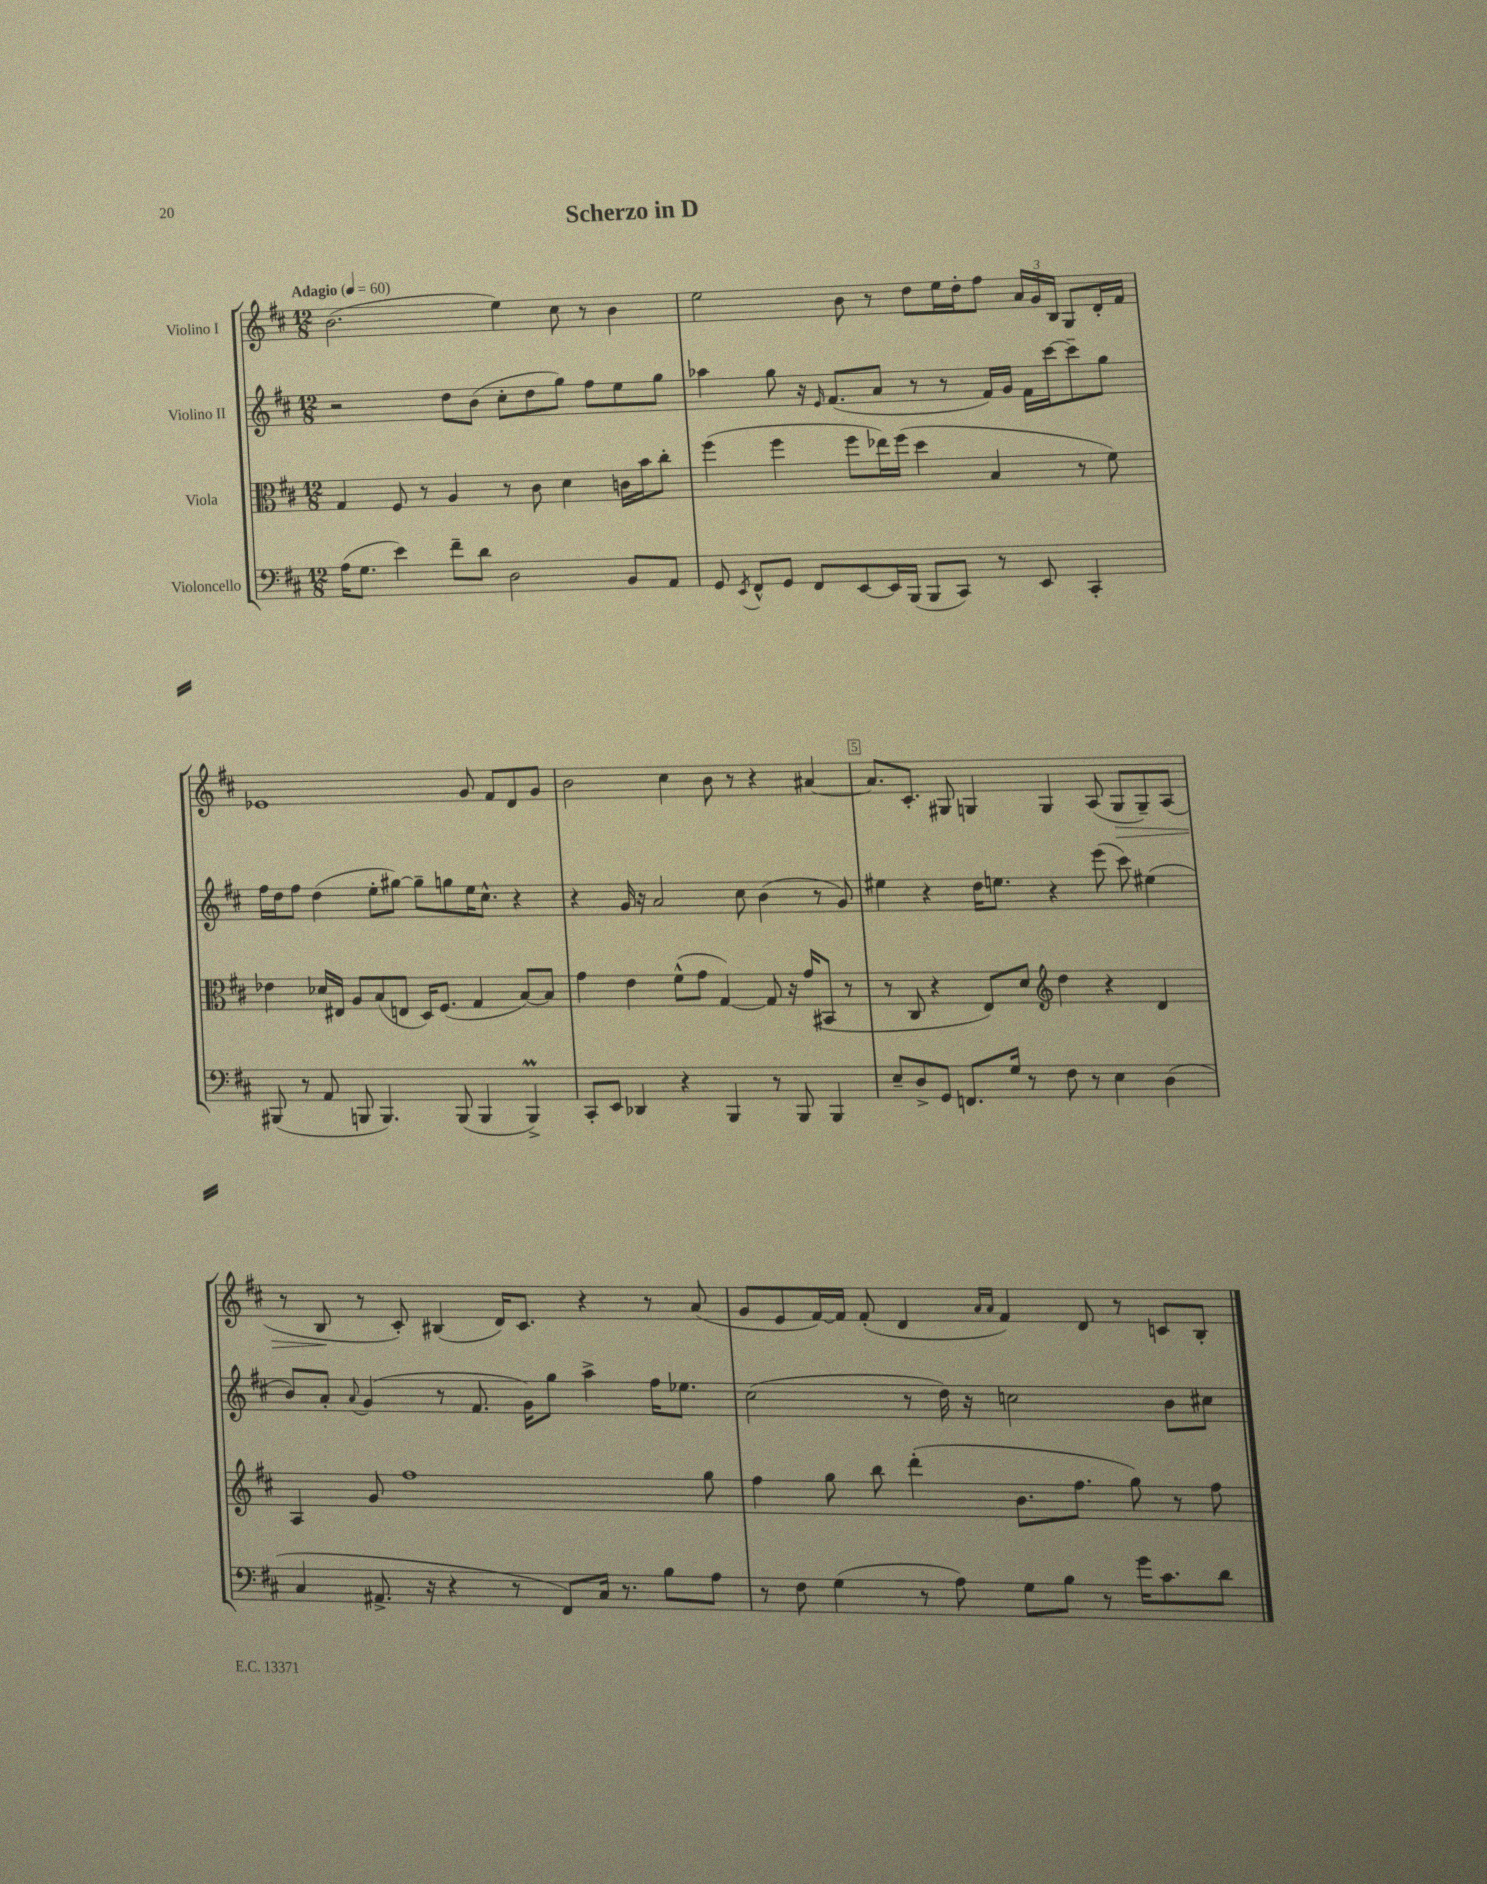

**kern	**kern	**kern	**kern
*staff4	*staff3	*staff2	*staff1
*clefF4	*clefC3	*clefG2	*clefG2
*k[f#c#]	*k[f#c#]	*k[f#c#]	*k[f#c#]
*M12/8	*M12/8	*M12/8	*M12/8
*MM60	*MM60	*MM60	*MM60
(16A	4G	2r	(2.b
8.G	.	.	.
4e)	8F#	.	.
.	8r	.	.
8f#~	4A	8dd	.
8d	.	(8b	.
2D	8r	8cc#'	4ee)
.	8c#	8dd	.
.	4d	8gg)	8cc#
.	.	8ff#	8r
8BB	16c	8ee	4b
.	16b	.	.
8AA	8cc#'	8gg	.
=	=	=	=
8GG	(4ff#	4aa-	2ee
8qEE	.	.	.
8FF#^^	.	.	.
8GG	4ff#	8gg	.
8FF#	.	16r	.
.	.	16qqe	.
.	.	(8.f#	.
[8EE	8ff#	.	8b
16EE]	16ee-)	8a	8r
(16BBB	(16ff#	.	.
8BBB	4dd	8r	8dd
8CC#)	.	8r	16ee
.	.	.	16dd'
8r	4B	16f#)	8ff#
.	.	16g	.
8EE	.	16f#	24a
.	.	.	24g
.	.	[16ccc#	.
.	.	.	24B
4CC#'	8r	8ccc#~]	8G
.	8f#)	8gg	16d'
.	.	.	16f#
=	=	=	=
(8BBB#	4e-	16ff#	1e-
.	.	16dd	.
8r	.	8ff#	.
8AA	16d-	(4dd	.
.	16E#	.	.
8BBB	8A	.	.
4.BBB)	(8B	8ee'	.
.	8E	[8gg#)	.
.	16D)	8gg#~]	.
.	(8.F#	.	.
(8BBB	.	8gg	.
4BBB	4G	16ee	8g
.	.	8.cc#^^	.
.	.	.	8f#
4BBB^)	[8B)	4r	8d
.	8B]	.	8g
=	=	=	=
8CC#'	4g	4r	2b
8EE	.	.	.
4DD-	4e	16g	.
.	.	16r	.
.	.	2a	.
4r	(8f#^^	.	4cc#
.	8g	.	.
4BBB	[4G)	.	8b
.	.	8cc#	8r
8r	8G]	(4b	4r
8BBB	16r	.	.
.	(16g	.	.
4BBB	8BB#	8r	[4a#
.	8r	8g)	.
=	=	=	=
8E~	8r	4ee#	8.a#]
8D^	8C#	.	.
.	.	.	8.c#'
8GG	4r	4r	.
8.FF	.	.	8G#
.	8E)	16dd	4G
16G	.	8.ee	.
8r	8d	.	.
*	*clefG2	*	*
8F#	4dd	4r	4G
8r	.	.	.
4E	4r	(8eee	(8A
.	.	8ccc#)	8G
(4D	4d	(4ee#	8G~)
.	.	.	(8A
=	=	=	=
4C#	4A	8b)	8r
.	.	8a'	8B
.	.	8qqa	.
8.AA#^	8g	(4g	8r
.	1ff#	.	8c#')
16r	.	.	.
4r	.	8r	(4B#
.	.	8.f#	.
8r	.	.	16d)
.	.	16g)	8.c#
8FF#)	.	8gg	.
16C#	.	4aa^	4r
8.r	.	.	.
8B	.	16ff#	8r
.	.	8.ee-	.
8A	8gg	.	(8a
=	=	=	=
8r	4ff#	(2cc#	8g
8F#	.	.	8e
(4G	8gg	.	[16f#)
.	.	.	16f#]
.	8bb	.	(8f#'
8r	(4ddd'	8r	4d
8A)	.	16dd)	.
.	.	16r	.
.	.	.	16qqa
.	.	.	16qqa
8G	8.b	2cc	4f#)
8B	.	.	.
.	8.ff#	.	.
8r	.	.	8d
16g	8gg)	.	8r
8.c#	.	.	.
.	8r	8b	8c
8d	8ff#	8cc#	8B'
==	==	==	==
*-	*-	*-	*-
